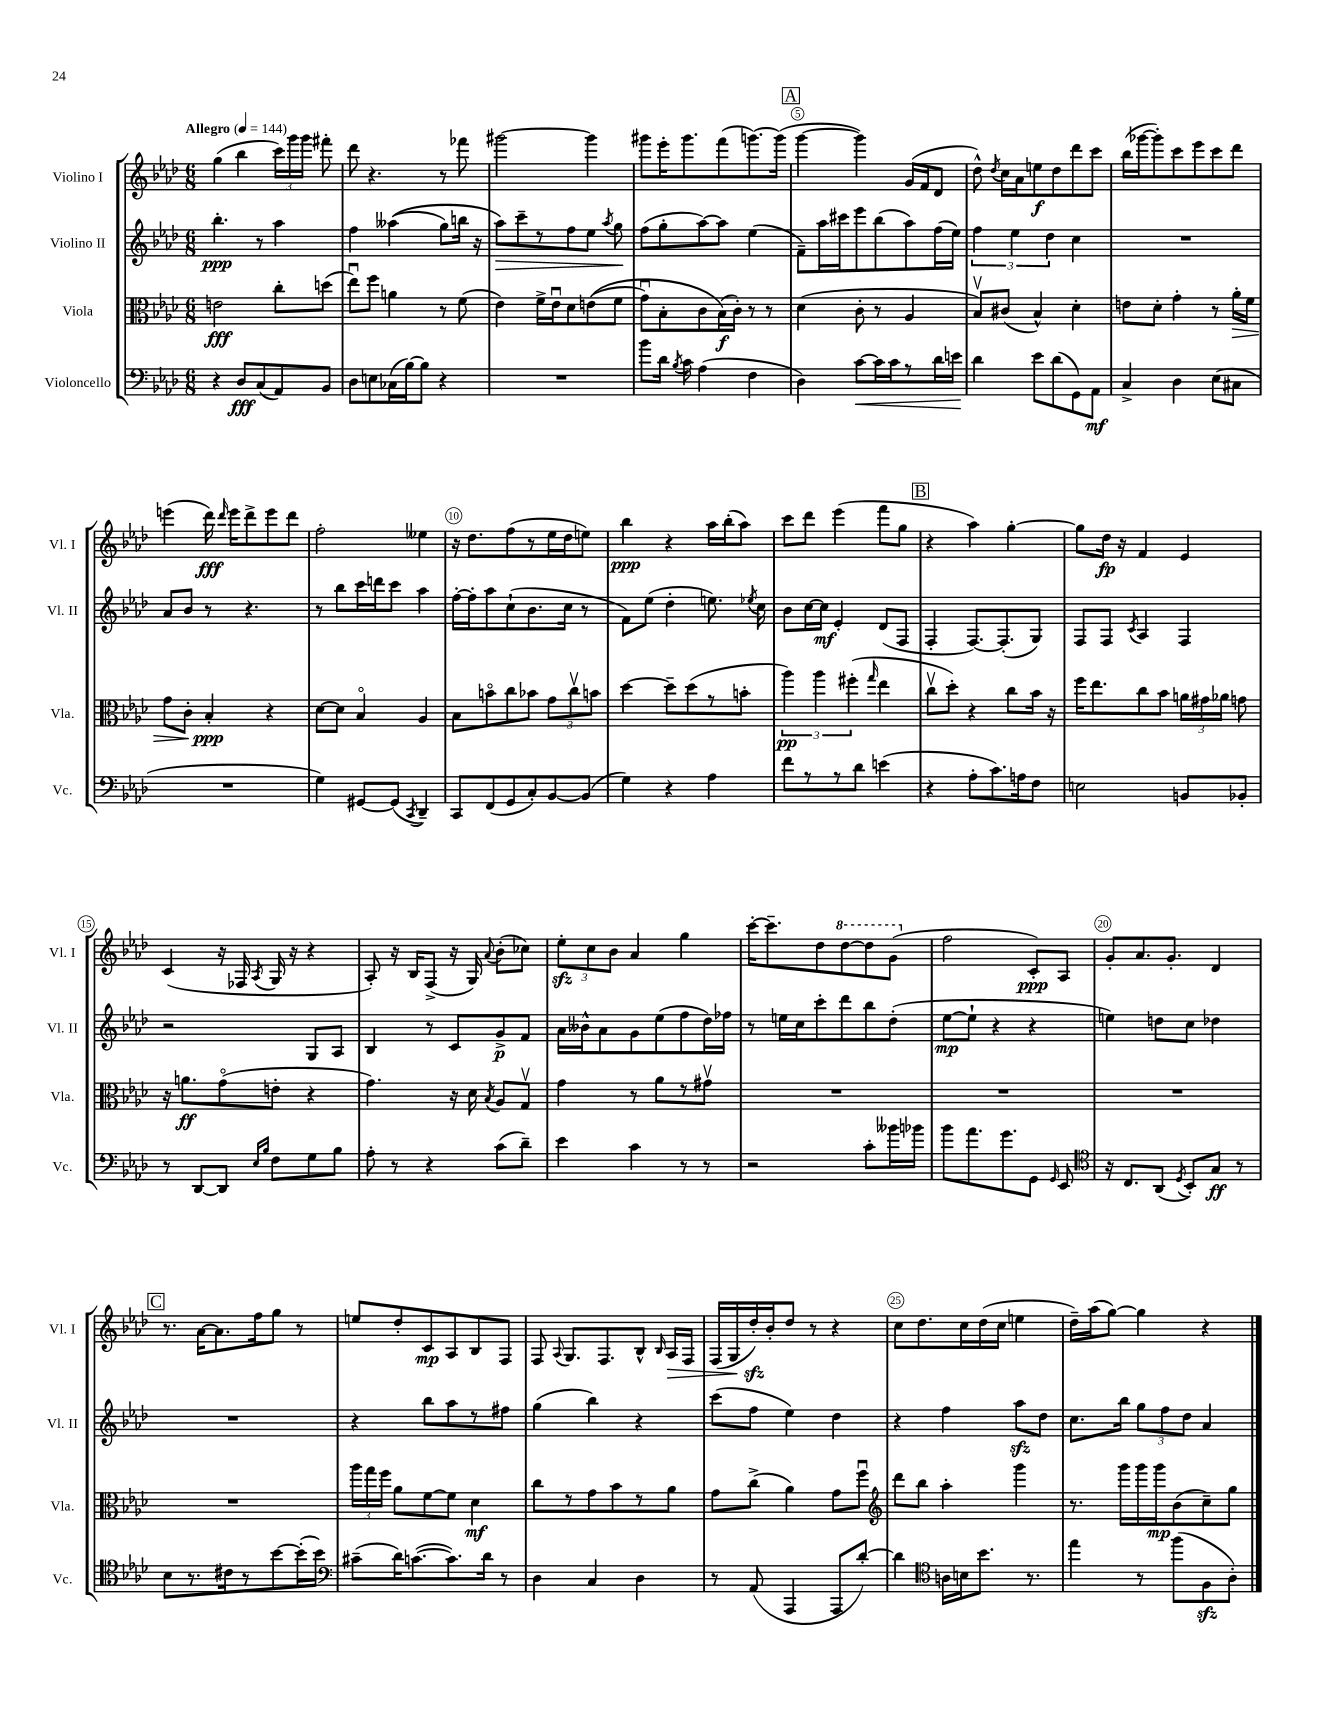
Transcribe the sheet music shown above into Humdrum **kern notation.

**kern	**dynam	**kern	**dynam	**kern	**dynam	**kern	**dynam
*part4	*part4	*part3	*part3	*part2	*part2	*part1	*part1
*staff4	*staff4	*staff3	*staff3	*staff2	*staff2	*staff1	*staff1
*I"Violoncello	*	*I"Viola	*	*I"Violino II	*	*I"Violino I	*
*I'Vc.	*	*I'Vla.	*	*I'Vl. II	*	*I'Vl. I	*
*clefF4	*	*clefC3	*	*clefG2	*	*clefG2	*
*k[b-e-a-d-]	*	*k[b-e-a-d-]	*	*k[b-e-a-d-]	*	*k[b-e-a-d-]	*
*M6/8	*	*M6/8	*	*M6/8	*	*M6/8	*
*MM144	*	*MM144	*	*MM144	*	*MM144	*
=1	=1	=1	=1	=1	=1	=1	=1
!	!	!	!	!	!	!LO:TX:a:B:t=Allegro	!
4r	.	2en\	fff	4.bb-'\	ppp	(4gg\	.
8D-/L	fff	.	.	.	.	4bb-\	.
(8C/	.	.	.	8r	.	.	.
8AA-/)	.	8cc'\L	.	4aa-\	.	24ccc\LL)	.
.	.	.	.	.	.	24ggg\	.
.	.	.	.	.	.	24ggg\JJ	.
8BB-/J	.	(8ddn\J	.	.	.	8fff#X'\	.
=2	=2	=2	=2	=2	=2	=2	=2
8D-\L	.	8ee-u\L)	.	4ff\	.	8ddd-\	.
8En\	.	8ff\J	.	.	.	4.r	.
(16C-X\L	.	4an\	.	((4aa--X\	.	.	.
[16B-\J)	.	.	.	.	.	.	.
8B-\J]	.	.	.	.	.	.	.
4r	.	8r	.	8gg\L)	.	8r	.
.	.	(8f\	.	16bbn\Jk	.	8fff-X\	.
.	.	.	.	16r	.	.	.
=3	=3	=3	=3	=3	=3	=3	=3
!	!	!	!	!	!LO:HP:b	!	!
2.r	.	4e-\)	.	8aa-\L)	>	[2ggg#X\	.
.	.	.	.	8ccc~\	.	.	.
.	.	16f^\LL	.	8r	.	.	.
.	.	16e-u\J	.	.	.	.	.
.	.	8d-\	.	8ff\	.	.	.
.	.	((8en\	.	8ee-\J	.	4ggg#\]	.
.	.	.	.	8qaa-/	.	.	.
.	.	8f\J	.	8gg\	.	.	.
.	.	.	.	.	]	.	.
=4	=4	=4	=4	=4	=4	=4	=4
8b-\L	.	8gu\L)	.	(8ff\L	.	8ggg#X\L	.
16d-\Jk	.	8B-'\	.	8gg'\	.	16eee-'\K	.
8qB-/	.	.	.	.	.	.	.
16c\	.	.	.	.	.	8.ggg#\	.
(4A-\	.	8c\	.	[8aa-\)	.	.	.
.	.	(16B-\L)	f	8aa-\J]	.	(8fff\	.
.	.	16c'\JJ)	.	.	.	.	.
4F\	.	8r	.	(4ee-\	.	[8.gggn\)	.
.	.	8r	.	.	.	.	.
.	.	.	.	.	.	(16ggg\Jk]	.
!!LO:REH:place=s1:t=A
=5	=5	=5	=5	=5	=5	=5	=5
4D-\)	.	(4d-\	.	8f~\L)	.	[4ggg\	.
.	.	.	.	16aa-\L	.	.	.
.	.	.	.	16ccc#X\J	.	.	.
!	!LO:HP:b	!	!	!	!	!	!
[8c\L	<	8c'\	.	8eee-\	.	4ggg\])	.
16c\L]	.	8r	.	(8bb-\	.	.	.
16c\J	.	.	.	.	.	.	.
8r	.	4A-/	.	8aa-\)	.	(16g/LL	.
.	.	.	.	.	.	16f/J	.
16d-\L	.	.	.	(16ff\L	.	8d-/J	.
16en\JJ	.	.	.	16ee-\JJ)	.	.	.
.	[	.	.	.	.	.	.
=6	=6	=6	=6	=6	=6	=6	=6
4d-\	.	8B-v/L)	.	6ff\	.	8dd-^^\)	.
.	.	.	.	.	.	8qdd-/	.
.	.	(8c#X/J	.	.	.	16cc\LL	.
.	.	.	.	6ee-\	.	.	.
.	.	.	.	.	.	16a-\J	.
8e-\L	.	4B-^^/)	.	.	.	8een\	f
.	.	.	.	6dd-\	.	.	.
(8d-\	.	.	.	.	.	8dd-\	.
8GG\)	.	4d-'\	.	4cc\	.	8ddd-\	.
8AA-\J	mf	.	.	.	.	8ccc\J	.
=7	=7	=7	=7	=7	=7	=7	=7
4C^/	.	8en\L	.	2.r	.	(16bb-\LL	.
.	.	.	.	.	.	[16ggg-X\J	.
.	.	8d-'\J	.	.	.	8ggg-'\])	.
4D-\	.	4g'\	.	.	.	8ccc\	.
.	.	.	.	.	.	8eee-\	.
(8E-\L	.	8r	.	.	.	8ccc\	.
!	!	!	!LO:HP:b	!	!	!	!
8C#X\J	.	16a-'\LL	>	.	.	8ddd-\J	.
.	.	16f\JJ	.	.	.	.	.
!!LO:LB:g=z
=8	=8	=8	=8	=8	=8	=8	=8
2.r	.	8g\L	.	8a-/L	.	(4eeen\	.
.	.	8c'\J	.	8b-/J	.	.	.
.	.	4B-'/	ppp	8r	.	16ddd-\)	fff
.	.	.	.	.	.	16qqddd-/	.
.	.	.	.	.	.	16eee\KL	.
.	.	.	.	4.r	.	8ddd-^\	.
.	.	4r	]	.	.	8eee\	.
.	.	.	.	.	.	8ddd-\J	.
=9	=9	=9	=9	=9	=9	=9	=9
4G\)	.	[8d-\L	.	8r	.	2ff'\	.
.	.	8d-\J]	.	8bb-\L	.	.	.
[8GG#X/L	.	4B-/	.	16ccc\L	.	.	.
.	.	.	.	16dddn\J	.	.	.
(8GG#/J]	.	.	.	8ccc\J	.	.	.
8qCC/	.	.	.	.	.	.	.
4DD-~/)	.	4A-/	.	4aa-\	.	4ee--X\	.
=10	=10	=10	=10	=10	=10	=10	=10
8CC/L	.	8B-\L	.	[16ff'\LL	.	16r	.
.	.	.	.	16ff'\J]	.	8.dd-\L	.
(8FF/	.	8bn\	.	8aa-\	.	.	.
8GG/	.	8cc\	.	(8cc`\	.	(8ff\	.
8C'/)	.	8b-X\J	.	8.b-\	.	8r	.
[8BB-/	.	12g\L	.	.	.	16ee-\L	.
.	.	.	.	16cc\Jk	.	16dd-\J	.
.	.	12ccv\	.	.	.	.	.
(8BB-/J]	.	.	.	8r	.	8een\J)	.
.	.	12bn\J	.	.	.	.	.
=11	=11	=11	=11	=11	=11	=11	=11
4G\)	.	[4dd-\	.	8f\L)	.	4bb-\	ppp
.	.	.	.	(8ee-\J	.	.	.
4r	.	8dd-~\L]	.	4dd-'\	.	4r	.
.	.	(8dd-\	.	.	.	.	.
4A-\	.	8r	.	8.een\)	.	16aa-\LL	.
.	.	.	.	.	.	(16bb-'\J	.
.	.	8bn'\J	.	.	.	8aa-\J)	.
.	.	.	.	8qee-X/	.	.	.
.	.	.	.	16cc\	.	.	.
=12	=12	=12	=12	=12	=12	=12	=12
8f\L	.	6aa-\)	pp	8b-\L	.	8ccc\L	.
8r	.	.	.	[16cc\L	.	8ddd-\J	.
.	.	6aa-\	.	.	.	.	.
.	.	.	.	16cc\JJ]	mf	.	.
8r	.	.	.	4e-'/	.	(4eee-\	.
.	.	(6ff#X'\	.	.	.	.	.
8d-\J	.	.	.	.	.	.	.
.	.	16qqgg/	.	.	.	.	.
(4en\	.	4ee-\	.	(8d-/L	.	8fff\L	.
.	.	.	.	8F/J	.	8gg\J	.
!!LO:REH:place=s1:t=B
=13	=13	=13	=13	=13	=13	=13	=13
4r	.	8ccv\L	.	4F'/	.	4r	.
.	.	8dd-'\J)	.	.	.	.	.
8A-'\L	.	4r	.	[8.F/L)	.	4aa-\)	.
8.c\)	.	.	.	.	.	.	.
.	.	.	.	(8.F'/]	.	.	.
.	.	8cc\L	.	.	.	[4gg'\	.
16An\k	.	.	.	.	.	.	.
8F\J	.	16b-\Jk	.	8G/J)	.	.	.
.	.	16r	.	.	.	.	.
=14	=14	=14	=14	=14	=14	=14	=14
2En\	.	16ff\KL	.	8F/L	.	8gg\L]	.
.	.	8.ee-\	.	.	.	.	.
.	.	.	.	8F/J	.	16dd-\Jk	fp
.	.	.	.	.	.	16r	.
.	.	.	.	8qc/	.	.	.
.	.	8cc\	.	4A-/	.	4f/	.
.	.	8b-\J	.	.	.	.	.
8BBn/L	.	24an\LL	.	4F/	.	4e-/	.
.	.	24g#X\	.	.	.	.	.
.	.	24a-X\JJ	.	.	.	.	.
8BB-X'/J	.	8gn\	.	.	.	.	.
!!LO:LB:g=z
=15	=15	=15	=15	=15	=15	=15	=15
8r	.	16r	.	2r	.	(4c/	.
.	.	8.an\L	ff	.	.	.	.
[8DD-/L	.	.	.	.	.	.	.
8DD-/J]	.	(8g\	.	.	.	16r	.
.	.	.	.	.	.	16F-X/	.
16qqE-/LL	.	.	.	.	.	.	.
16qqB-/JJ	.	.	.	.	.	8qA-/	.
8F\L	.	8en'\J	.	.	.	16G/	.
.	.	.	.	.	.	16r	.
8G\	.	4r	.	8G/L	.	4r	.
8B-\J	.	.	.	8A-/J	.	.	.
=16	=16	=16	=16	=16	=16	=16	=16
8A-'\	.	4.g\)	.	4B-/	.	8A-'/)	.
8r	.	.	.	.	.	16r	.
.	.	.	.	.	.	16B-/KL	.
4r	.	.	.	8r	.	(8F^/J	.
.	.	16r	.	8c/L	.	16r	.
.	.	16d-\	.	.	.	16G/)	.
.	.	8qB-/	.	.	.	8qqa-/	.
(8c\L	.	8A-/L	.	8g^/	p	(8b-'\L	.
8d-~\J)	.	8Gv/J	.	8f/J	.	8cc-X\J)	.
=17	=17	=17	=17	=17	=17	=17	=17
4e-\	.	4g\	.	16a-\LL	.	12ee-zz'\L	.
.	.	.	.	16b--X^^\J	.	.	.
.	.	.	.	.	.	12cc\	.
.	.	.	.	8a-\	.	.	.
.	.	.	.	.	.	12b-\J	.
4c\	.	8r	.	8g\	.	4a-/	.
.	.	8a-\L	.	(8ee-\	.	.	.
8r	.	8r	.	8ff\	.	4gg\	.
8r	.	8g#Xv\J	.	16dd-\L)	.	.	.
.	.	.	.	16ff-X\JJ	.	.	.
=18	=18	=18	=18	=18	=18	=18	=18
2r	.	2.r	.	8r	.	[16ccc'\KL	.
.	.	.	.	.	.	8.ccc~\]	.
.	.	.	.	16een\LL	.	.	.
.	.	.	.	16cc\J	.	.	.
.	.	.	.	8ccc'\	.	8dd-\	.
*	*	*	*	*	*	*8va	*
.	.	.	.	8ddd-\	.	[8ddd-\	.
8c'\L	.	.	.	8bb-\	.	8ddd-\]	.
16b--X\L	.	.	.	(8dd-'\J	.	(8gg\J	.
16b-X\JJ	.	.	.	.	.	.	.
=19	=19	=19	=19	=19	=19	=19	=19
*	*	*	*	*	*	*X8va	*
8b-\L	.	2.r	.	[8ee-\L	mp	2ff\	.
8.a-\	.	.	.	8ee-`\J]	.	.	.
.	.	.	.	4r	.	.	.
8.g\	.	.	.	.	.	.	.
8GG\J	.	.	.	4r	.	8c'/L)	ppp
16qqGG/	.	.	.	.	.	.	.
8EE-/	.	.	.	.	.	8A-/J	.
=20	=20	=20	=20	=20	=20	=20	=20
*clefC4	*	*	*	*	*	*	*
16r	.	2.r	.	4een\)	.	8g'/L	.
8.C/L	.	.	.	.	.	.	.
.	.	.	.	.	.	8.a-/	.
(8AA-/J	.	.	.	8ddn\L	.	.	.
.	.	.	.	.	.	8.g'/J	.
8qD-/	.	.	.	.	.	.	.
8BB-'/L)	.	.	.	8cc\J	.	.	.
8G/J	ff	.	.	4dd-X\	.	4d-/	.
8r	.	.	.	.	.	.	.
!!LO:LB:g=z
!!LO:REH:place=s1:t=C
=21	=21	=21	=21	=21	=21	=21	=21
8B-\L	.	2.r	.	2.r	.	8.r	.
8.r	.	.	.	.	.	.	.
.	.	.	.	.	.	[16a-\KL	.
.	.	.	.	.	.	8.a-\]	.
16c#X\k	.	.	.	.	.	.	.
8r	.	.	.	.	.	.	.
.	.	.	.	.	.	16ff\k	.
[8b-\	.	.	.	.	.	8gg\J	.
(16b-'\L]	.	.	.	.	.	8r	.
16b-\JJ)	.	.	.	.	.	.	.
=22	=22	=22	=22	=22	=22	=22	=22
*clefF4	*	*	*	*	*	*	*
(8c#X~\L	.	24aa-\LL	.	4r	.	8een/L	.
.	.	24gg\	.	.	.	.	.
.	.	24ff\JJ	.	.	.	.	.
16d-\K)	.	8a-\L	.	.	.	8dd-'/	.
([8.cn\	.	.	.	.	.	.	.
.	.	[8f\	.	8bb-\L	.	8c/	mp
8.c\])	.	8f\J]	.	8aa-\	.	8A-/	.
.	.	4d-\	mf	8r	.	8B-/	.
16d-\Jk	.	.	.	.	.	.	.
8r	.	.	.	8ff#X\J	.	8F/J	.
=23	=23	=23	=23	=23	=23	=23	=23
4D-\	.	8cc\L	.	(4gg\	.	8F/	.
.	.	.	.	.	.	8qqA-/	.
.	.	8r	.	.	.	8.G/L	.
4C/	.	8g\	.	4bb-\)	.	.	.
.	.	.	.	.	.	8.F/	.
.	.	8b-\	.	.	.	.	.
4D-\	.	8r	.	4r	.	8B-^^/J	.
.	.	.	.	.	.	16qqB-/	.
!	!	!	!	!	!	!	!LO:HP:b
.	.	8a-\J	.	.	.	16A-/LL	>
.	.	.	.	.	.	16F/JJ	.
=24	=24	=24	=24	=24	=24	=24	=24
8r	.	8g\L	.	(8ccc\L	.	(16F/LL	.
.	.	.	.	.	.	16G/	.
(8AA-/	.	(8cc^\J	.	8ff\J	.	16dd-zz'/)	.
.	.	.	.	.	.	16b-'/J	]
4AAA-/	.	4a-\)	.	4ee-\)	.	8dd-/J	.
.	.	.	.	.	.	8r	.
8AAA-/L	.	8g\L	.	4dd-\	.	4r	.
[8d-'/J)	.	8ffu\J	.	.	.	.	.
=25	=25	=25	=25	=25	=25	=25	=25
*	*	*clefG2	*	*	*	*	*
4d-\]	.	8ddd-\L	.	4r	.	8cc\L	.
.	.	8bb-\J	.	.	.	8.dd-\	.
*clefC4	*	*	*	*	*	*	*
16An\LL	.	4aa-'\	.	4ff\	.	.	.
16Bn\J	.	.	.	.	.	16cc\L	.
8.b-\J	.	.	.	.	.	(16dd-\	.
.	.	.	.	.	.	16cc\JJ	.
.	.	4ggg\	.	8aa-zz\L	.	4een\	.
8.r	.	.	.	.	.	.	.
.	.	.	.	8dd-\J	.	.	.
=26	=26	=26	=26	=26	=26	=26	=26
4ee-\	.	8.r	.	8.cc\L	.	16dd-~\LL)	.
.	.	.	.	.	.	(16aa-\J	.
.	.	.	.	.	.	[8gg\J)	.
.	.	16ggg\LL	.	16bb-\Jk	.	.	.
8r	.	16ggg\	.	12gg\L	.	4gg\]	.
.	.	16ggg\J	mp	.	.	.	.
.	.	.	.	12ff\	.	.	.
(8ff\L	.	(8b-\	.	.	.	.	.
.	.	.	.	12dd-\J	.	.	.
8Fzz\	.	8cc~\)	.	4a-/	.	4r	.
8A-'\J)	.	8gg\J	.	.	.	.	.
==	==	==	==	==	==	==	==
*-	*-	*-	*-	*-	*-	*-	*-
